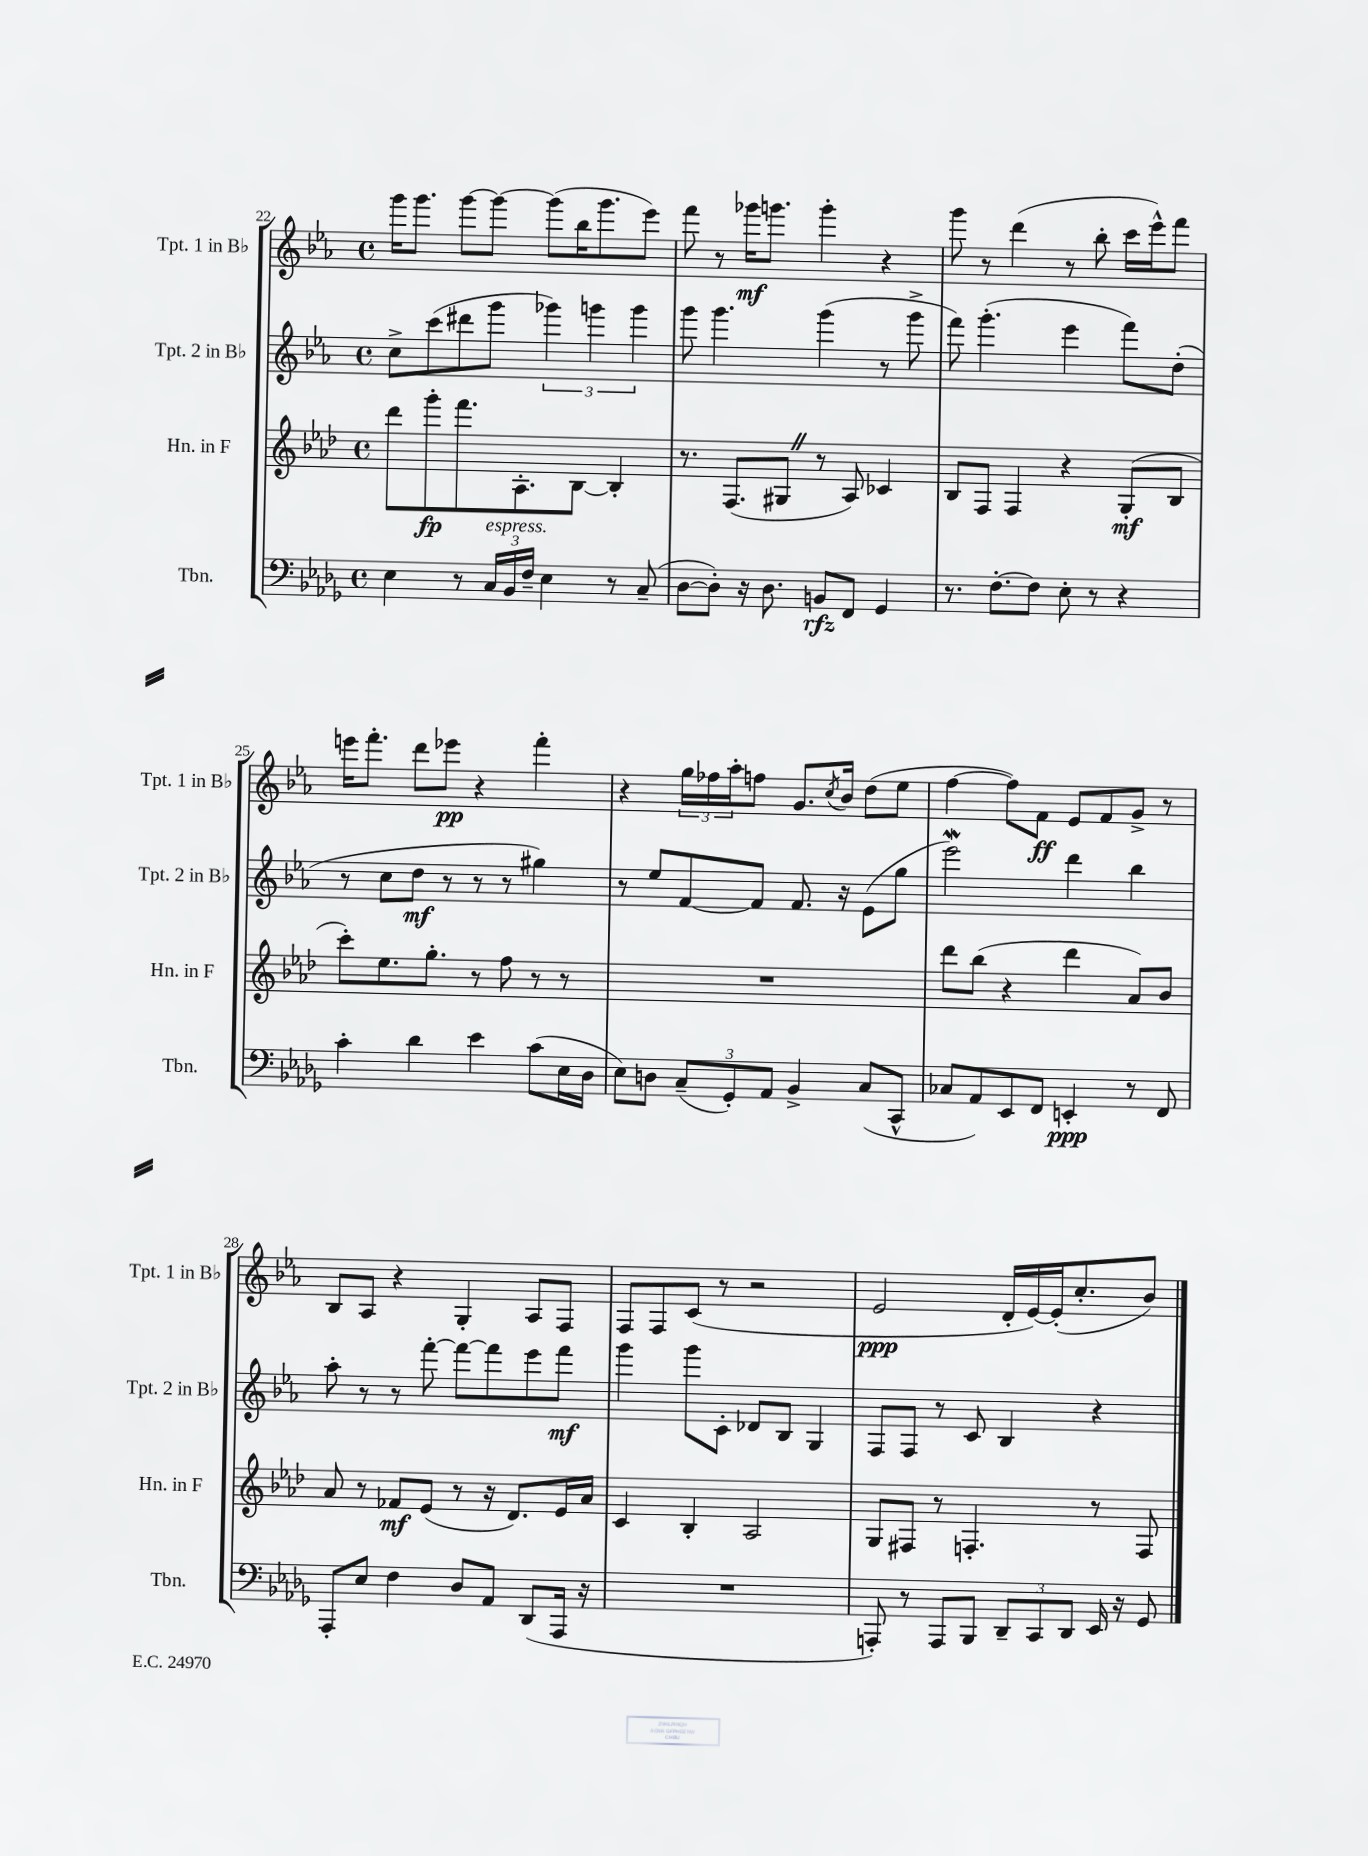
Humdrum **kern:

**kern	**dynam	**kern	**dynam	**kern	**dynam	**kern	**dynam
*part4	*part4	*part3	*part3	*part2	*part2	*part1	*part1
*staff4	*staff4	*staff3	*staff3	*staff2	*staff2	*staff1	*staff1
*I"Tbn.	*	*I"Hn. in F	*	*I"Tpt. 2 in B♭	*	*I"Tpt. 1 in B♭	*
*I'Tbn.	*	*I'Hn. in F	*	*I'Tpt. 2 in B♭	*	*I'Tpt. 1 in B♭	*
*clefF4	*	*clefG2	*	*clefG2	*	*clefG2	*
*k[b-e-a-d-g-]	*	*k[b-e-a-d-]	*	*k[b-e-a-]	*	*k[b-e-a-]	*
*M4/4	*	*M4/4	*	*M4/4	*	*M4/4	*
*met(c)	*	*met(c)	*	*met(c)	*	*met(c)	*
=22	=22	=22	=22	=22	=22	=22	=22
4E-\	.	8ddd-\L	.	8cc^\L	.	16ggg\KL	.
.	.	.	.	.	.	8.ggg\J	.
.	.	8ggg'\	fp	(8ccc\	.	.	.
8r	.	8.fff\	.	8ddd#X\	.	[8ggg\L	.
!LO:TX:a:i:t=espress.	!	!	!	!	!	!	!
24C/LL	.	.	.	8ggg\J	.	8ggg\J_	.
24BB-/	.	.	.	.	.	.	.
.	.	8.A-'\	.	.	.	.	.
24F~/JJ	.	.	.	.	.	.	.
4E-\	.	.	.	6ggg-X\)	.	(8ggg\L]	.
.	.	[8B-\J	.	.	.	16bb-\K	.
.	.	.	.	6gggn\	.	.	.
.	.	.	.	.	.	8.ggg\	.
8r	.	4B-'/]	.	.	.	.	.
.	.	.	.	6ggg\	.	.	.
(8C~/	.	.	.	.	.	8eee-\J)	.
=23	=23	=23	=23	=23	=23	=23	=23
[8D-\L	.	8.r	.	8ggg\	.	8fff\	.
8D-'\J])	.	.	.	4.ggg\	.	8r	.
.	.	(8.F/L	.	.	.	.	.
16r	.	.	.	.	.	16ggg-X\KL	mf
8.D-\	.	.	.	.	.	8.gggn\J	.
.	.	8G#XZ/J	.	.	.	.	.
8BBn/L	rfz	8r	.	(4ggg\	.	4ggg'\	.
8FF/J	.	8A-/)	.	.	.	.	.
4GG-/	.	4c-X/	.	8r	.	4r	.
.	.	.	.	8ggg^\	.	.	.
=24	=24	=24	=24	=24	=24	=24	=24
8.r	.	8B-/L	.	8fff\)	.	8ggg\	.
.	.	8F/J	.	(4.ggg'\	.	8r	.
[8.F'\L	.	.	.	.	.	.	.
.	.	4F/	.	.	.	(4ddd\	.
8F\J]	.	.	.	.	.	.	.
8E-'\	.	4r	.	4eee-\	.	8r	.
8r	.	.	.	.	.	8bb-'\	.
4r	.	(8G'/L	mf	8fff\L)	.	16ccc\LL	.
.	.	.	.	.	.	16eee-^^\J)	.
.	.	8B-/J	.	(8dd'\J	.	8fff\J	.
!!LO:LB:g=z
=25	=25	=25	=25	=25	=25	=25	=25
4c'\	.	8ccc'\L)	.	8r	.	16eeen\KL	.
.	.	.	.	.	.	8.fff'\J	.
.	.	8.ee-\	.	8cc\L	.	.	.
4d-\	.	.	.	8dd\J	mf	8ddd\L	.
.	.	8.gg'\J	.	.	.	.	.
.	.	.	.	8r	.	8eee-X\J	pp
4e-\	.	8r	.	8r	.	4r	.
.	.	8ff\	.	8r	.	.	.
(8c\L	.	8r	.	4gg#X\)	.	4fff'\	.
16E-\L	.	8r	.	.	.	.	.
16D-\JJ	.	.	.	.	.	.	.
=26	=26	=26	=26	=26	=26	=26	=26
8E-\L)	.	1r	.	8r	.	4r	.
8Dn\J	.	.	.	8ee-/L	.	.	.
(12C~/L	.	.	.	[8f/	.	24gg\LL	.
.	.	.	.	.	.	24ff-X\	.
12GG-'/)	.	.	.	.	.	24aa-'\J	.
.	.	.	.	8f/J]	.	8ffn\J	.
12AA-/J	.	.	.	.	.	.	.
4BB-^/	.	.	.	8.f/	.	8.g/L	.
.	.	.	.	.	.	8qcc/	.
.	.	.	.	16r	.	16b-/Jk	.
(8C/L	.	.	.	(8e-\L	.	(8dd\L	.
8CC^^/J	.	.	.	8gg\J	.	8ee-\J	.
=27	=27	=27	=27	=27	=27	=27	=27
8C-X/L	.	8ddd-\L	.	2eee-w\)	.	[4ff\	.
8AA-/)	.	(8bb-\J	.	.	.	.	.
8EE-/	.	4r	.	.	.	8ff\L])	.
8FF/J	.	.	.	.	.	8f\J	ff
4EEn'/	ppp	4ddd-\	.	4ddd\	.	8e-/L	.
.	.	.	.	.	.	8f/	.
8r	.	8a-/L)	.	4bb-\	.	8g^/J	.
8FF/	.	8b-/J	.	.	.	8r	.
!!LO:LB:g=z
=28	=28	=28	=28	=28	=28	=28	=28
8AAA-'/L	.	8a-/	.	8aa-'\	.	8B-/L	.
8E-/J	.	8r	.	8r	.	8A-/J	.
4F\	.	8f-X/L	mf	8r	.	4r	.
.	.	(8e-/J	.	[8fff'\	.	.	.
8D-/L	.	8r	.	8fff\L_	.	4G'/	.
8AA-/J	.	16r	.	8fff\]	.	.	.
.	.	8.d-/L)	.	.	.	.	.
(8DD-/L	.	.	.	8eee-\	.	8A-/L	.
16AAA-/Jk	.	16e-/L	.	8fff\J	mf	8F/J	.
16r	.	16a-/JJ	.	.	.	.	.
=29	=29	=29	=29	=29	=29	=29	=29
1r	.	4c/	.	4ggg\	.	8F/L	.
.	.	.	.	.	.	8F/	.
.	.	4B-'/	.	8ggg\L	.	(8c/J	.
.	.	.	.	8c'\J	.	8r	.
.	.	2A-/	.	8d-X/L	.	2r	.
.	.	.	.	8B-/J	.	.	.
.	.	.	.	4G/	.	.	.
=30	=30	=30	=30	=30	=30	=30	=30
8AAAn'/)	.	8G/L	.	8F/L	.	2e-/	ppp
8r	.	8F#X/J	.	8F/J	.	.	.
8AAA/L	.	8r	.	8r	.	.	.
8BBB-/J	.	4.Fn'/	.	8c/	.	.	.
12DD-~/L	.	.	.	4B-/	.	16d'/LL	.
.	.	.	.	.	.	[16e-/)	.
12CC/	.	.	.	.	.	.	.
.	.	.	.	.	.	(16e-'/J]	.
12DD-/J	.	.	.	.	.	.	.
.	.	.	.	.	.	8.cc'/	.
16EE-/	.	8r	.	4r	.	.	.
16r	.	.	.	.	.	.	.
8GG-/	.	8F/	.	.	.	8b-/J)	.
==	==	==	==	==	==	==	==
*-	*-	*-	*-	*-	*-	*-	*-
